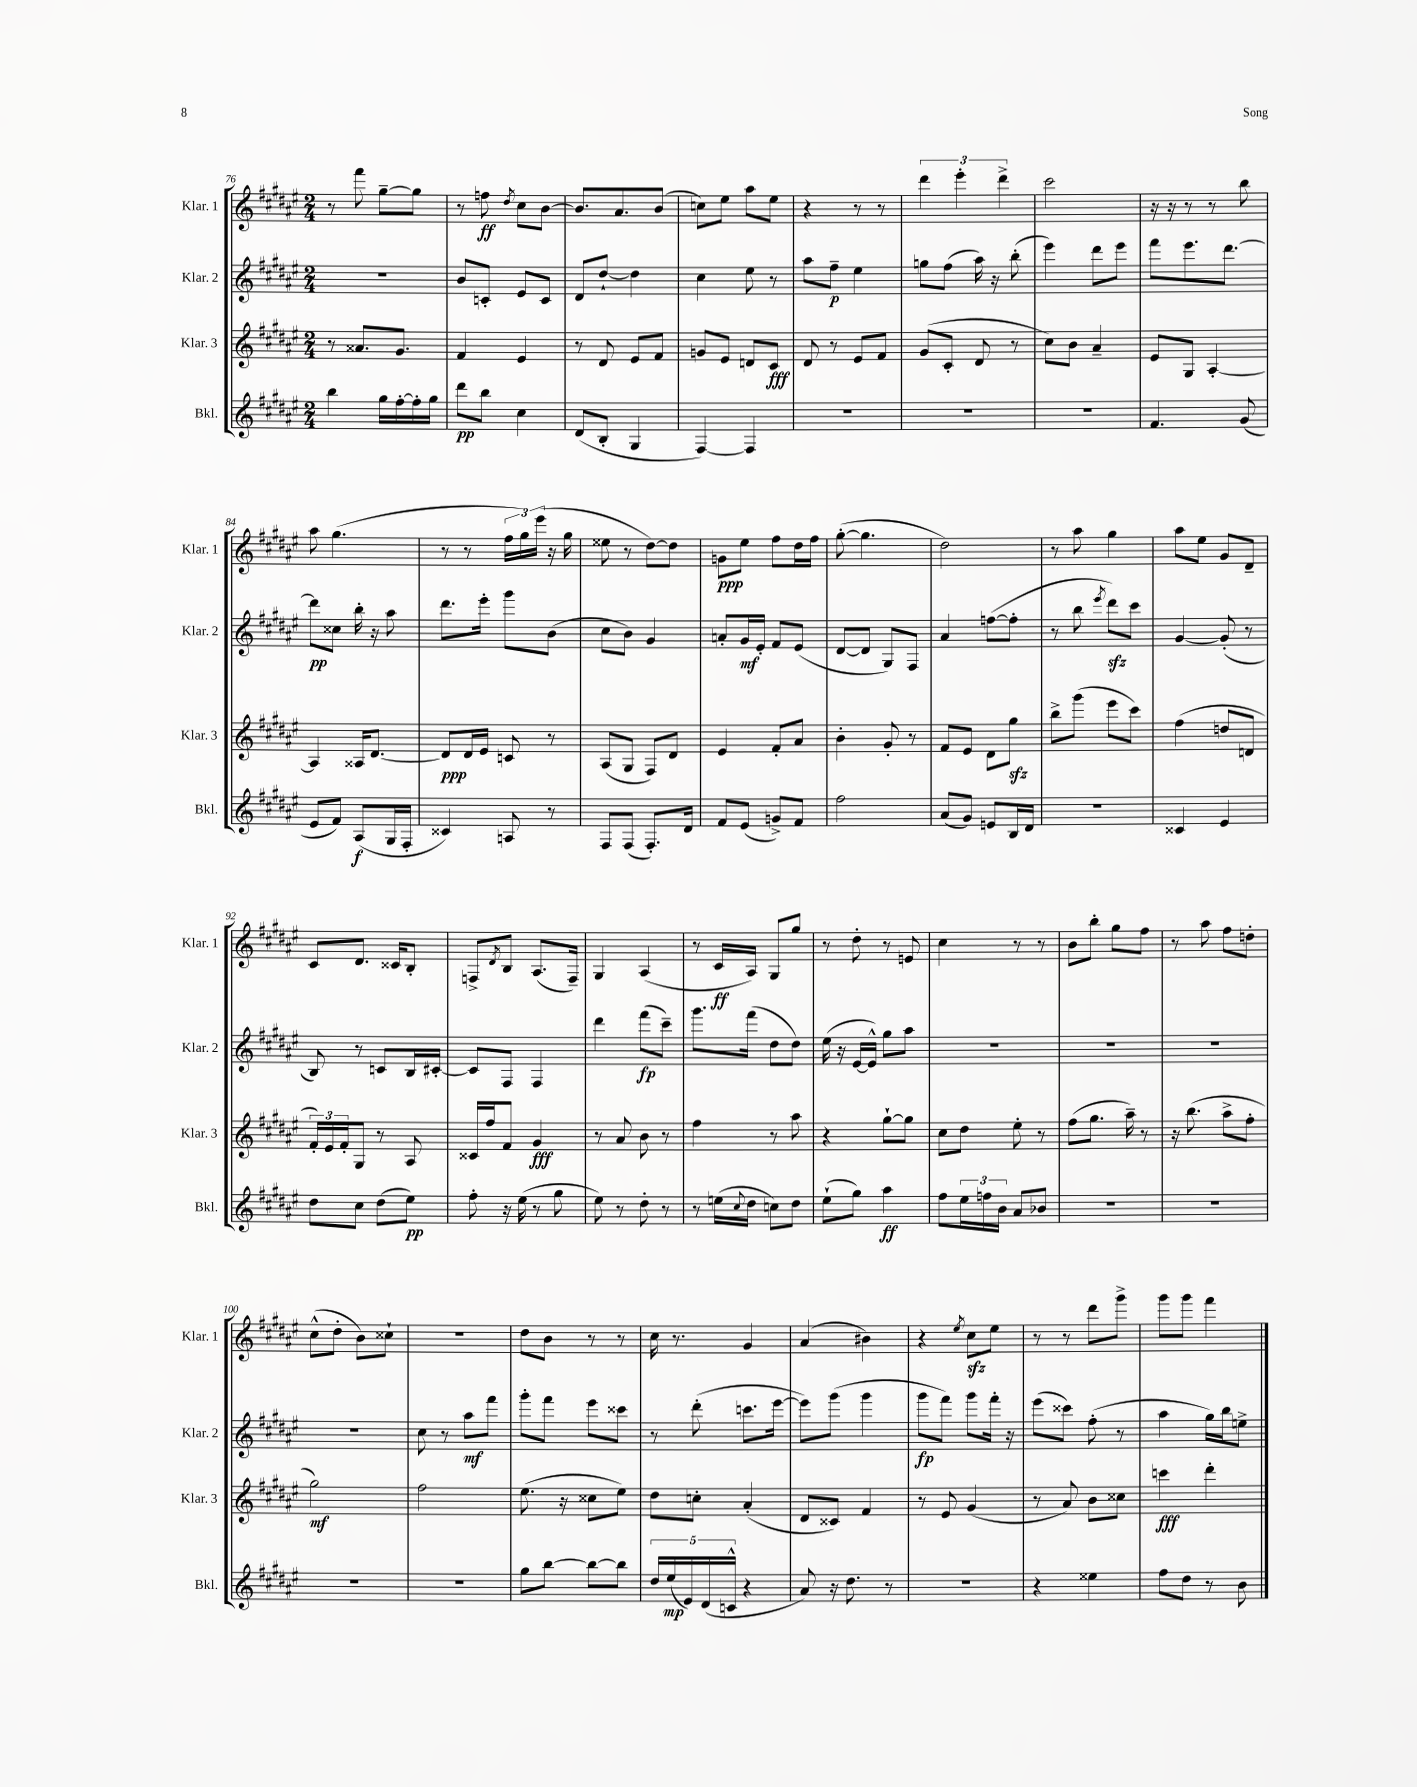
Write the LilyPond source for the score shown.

<<
\new StaffGroup <<
\new Staff = "s0" \with { instrumentName = "Klar. 1" shortInstrumentName = "Klar. 1" } {
    \clef treble \key fis \major \numericTimeSignature \time 2/4
    r8 fis'''8 gis''8~-- gis''8 |
    r8 f''8\ff \acciaccatura { dis''8 } cis''8 b'8~ |
    b'8. ais'8. b'8( |
    c''8) eis''8 ais''8 eis''8 |
    r4 r8 r8 |
    \tuplet 3/2 { dis'''4 eis'''4-. dis'''4-> } |
    cis'''2 |
    r16 r16 r8 r8 b''8 |
    ais''8 gis''4.( |
    r8 r8 \tuplet 3/2 { fis''16 gis''16) eis'''16( } r16 gis''16 |
    eisis''8 r8 dis''8~) dis''8 |
    g'8\ppp eis''8 fis''8 dis''16 fis''16 |
    gis''8~-.( gis''4. |
    dis''2) |
    r8 ais''8 gis''4 |
    ais''8 eis''8 gis'8 dis'8-- |
    cis'8 dis'8. cisis'16 b8-. |
    f8-> \acciaccatura { dis'8 } b8 ais8.( f16--) |
    gis4 ais4( |
    r8 cis'16\ff ais16) gis8 gis''8 |
    r8 dis''8-. r8 e'8 |
    cis''4 r8 r8 |
    b'8 b''8-. gis''8 fis''8 |
    r8 ais''8 fis''8 d''8-. |
    cis''8-^( dis''8-. b'8) cisis''8-! |
    r2 |
    dis''8 b'8 r8 r8 |
    cis''16 r8. gis'4 |
    ais'4( bis'4) |
    r4 \acciaccatura { eis''8 } cis''8\sfz eis''8 |
    r8 r8 dis'''8 gis'''8-> |
    gis'''8 gis'''8 fis'''4 \bar "|." |
}
\new Staff = "s1" \with { instrumentName = "Klar. 2" shortInstrumentName = "Klar. 2" } {
    \clef treble \key fis \major \numericTimeSignature \time 2/4
    R2 |
    b'8 c'8-. eis'8 c'8 |
    dis'8 dis''8~-! dis''4 |
    cis''4 eis''8 r8 |
    ais''8 fis''8--\p eis''4 |
    g''8 fis''8( ais''16) r16 b''8-.( |
    eis'''4) dis'''8 eis'''8 |
    fis'''8 eis'''8. dis'''8.~ |
    dis'''8\pp cisis''8 b''16-. r16 ais''8 |
    dis'''8. eis'''16-. gis'''8 b'8( |
    cis''8 b'8) gis'4 |
    a'8-. gis'16\mf eis'16-. fis'8 eis'8( |
    dis'8~ dis'8 gis8) fis8 |
    ais'4 f''8~( f''8-. |
    r8 b''8 \acciaccatura { eis'''8 } dis'''8\sfz) cis'''8 |
    gis'4~ gis'8-.( r8 |
    b8) r8 c'8 b16 cis'16~-. |
    cis'8 fis8 fis4 |
    dis'''4 fis'''8\fp( cis'''8--) |
    gis'''8. fis'''16( dis''8 dis''8) |
    eis''16( r16 eis'16~ eis'16-^) gis''8 ais''8 |
    R2 |
    R2 |
    R2 |
    R2 |
    cis''8 r8 ais''8\mf fis'''8 |
    gis'''8-. fis'''8 eis'''8 cisis'''8 |
    r8 dis'''8-.( c'''8. eis'''16~ |
    eis'''8) gis'''8( gis'''4 |
    gis'''8\fp fis'''8) gis'''8 fis'''16-. r16 |
    eis'''8( cisis'''8) fis''8-.( r8 |
    ais''4 gis''16) b''16 e''8-> \bar "|." |
}
\new Staff = "s2" \with { instrumentName = "Klar. 3" shortInstrumentName = "Klar. 3" } {
    \clef treble \key fis \major \numericTimeSignature \time 2/4
    r8 aisis'8. gis'8. |
    fis'4 eis'4 |
    r8 dis'8 eis'8 fis'8 |
    g'8 eis'8 d'8 cis'8\fff |
    dis'8 r8 eis'8 fis'8 |
    gis'8( cis'8-. dis'8 r8 |
    cis''8) b'8 ais'4-- |
    eis'8 gis8 ais4~-. |
    ais4 aisis16 dis'8.~ |
    dis'8\ppp dis'16 eis'16 c'8 r8 |
    ais8( gis8 fis8) dis'8 |
    eis'4 fis'8-. ais'8 |
    b'4-. gis'8-. r8 |
    fis'8 eis'8 dis'8 gis''8\sfz |
    b''8-> gis'''8( eis'''8 cis'''8) |
    fis''4( d''8 d'8 |
    \tuplet 3/2 { fis'16-.) eis'16 fis'16-. } gis8 r8 ais8 |
    cisis'16 fis''16 fis'8 gis'4\fff |
    r8 ais'8 b'8 r8 |
    fis''4 r8 ais''8 |
    r4 gis''8~-! gis''8 |
    cis''8 dis''8 eis''8-. r8 |
    fis''8( gis''8. ais''16--) r8 |
    r16 b''8.( ais''8-> fis''8-. |
    gis''2\mf) |
    fis''2 |
    eis''8.( r16 cisis''8 eis''8) |
    dis''8 c''8-. ais'4-.( |
    dis'8 cisis'8) fis'4 |
    r8 eis'8 gis'4( |
    r8 ais'8) b'8 cisis''8 |
    c'''4\fff dis'''4-. \bar "|." |
}
\new Staff = "s3" \with { instrumentName = "Bkl." shortInstrumentName = "Bkl." } {
    \clef treble \key fis \major \numericTimeSignature \time 2/4
    b''4 gis''16 fis''16~-. fis''16-. gis''16 |
    dis'''8\pp b''8 cis''4 |
    dis'8( b8-. gis4 |
    fis4~) fis4 |
    R2 |
    R2 |
    R2 |
    fis'4. gis'8( |
    eis'8 fis'8) ais8\f( gis16 fis16-. |
    cisis'4) a8 r8 |
    fis8 fis8( fis8.-.) dis'16 |
    fis'8 eis'8( g'8->) fis'8 |
    fis''2 |
    ais'8( gis'8) e'8 b16 dis'16 |
    r2 |
    cisis'4 eis'4 |
    dis''8 cis''8 dis''8( eis''8\pp) |
    fis''8-. r16 eis''16( r8 gis''8 |
    eis''8) r8 dis''8-. r8 |
    r8 e''16( \appoggiatura { cis''8 } dis''16 c''8) dis''8 |
    eis''8-!( gis''8) ais''4\ff |
    fis''8 \tuplet 3/2 { eis''16 f''16 b'16 } ais'8 bes'8 |
    R2 |
    R2 |
    R2 |
    R2 |
    gis''8 b''8~ b''8~ b''8 |
    \tuplet 5/4 { dis''16 eis''16\mp( eis'16) dis'16( c'16-^ } r4 |
    ais'8) r16 dis''8. r8 |
    r2 |
    r4 eisis''4 |
    fis''8 dis''8 r8 b'8 \bar "|." |
}
>>
>>
\layout { \context { \Score currentBarNumber = #76 } }
